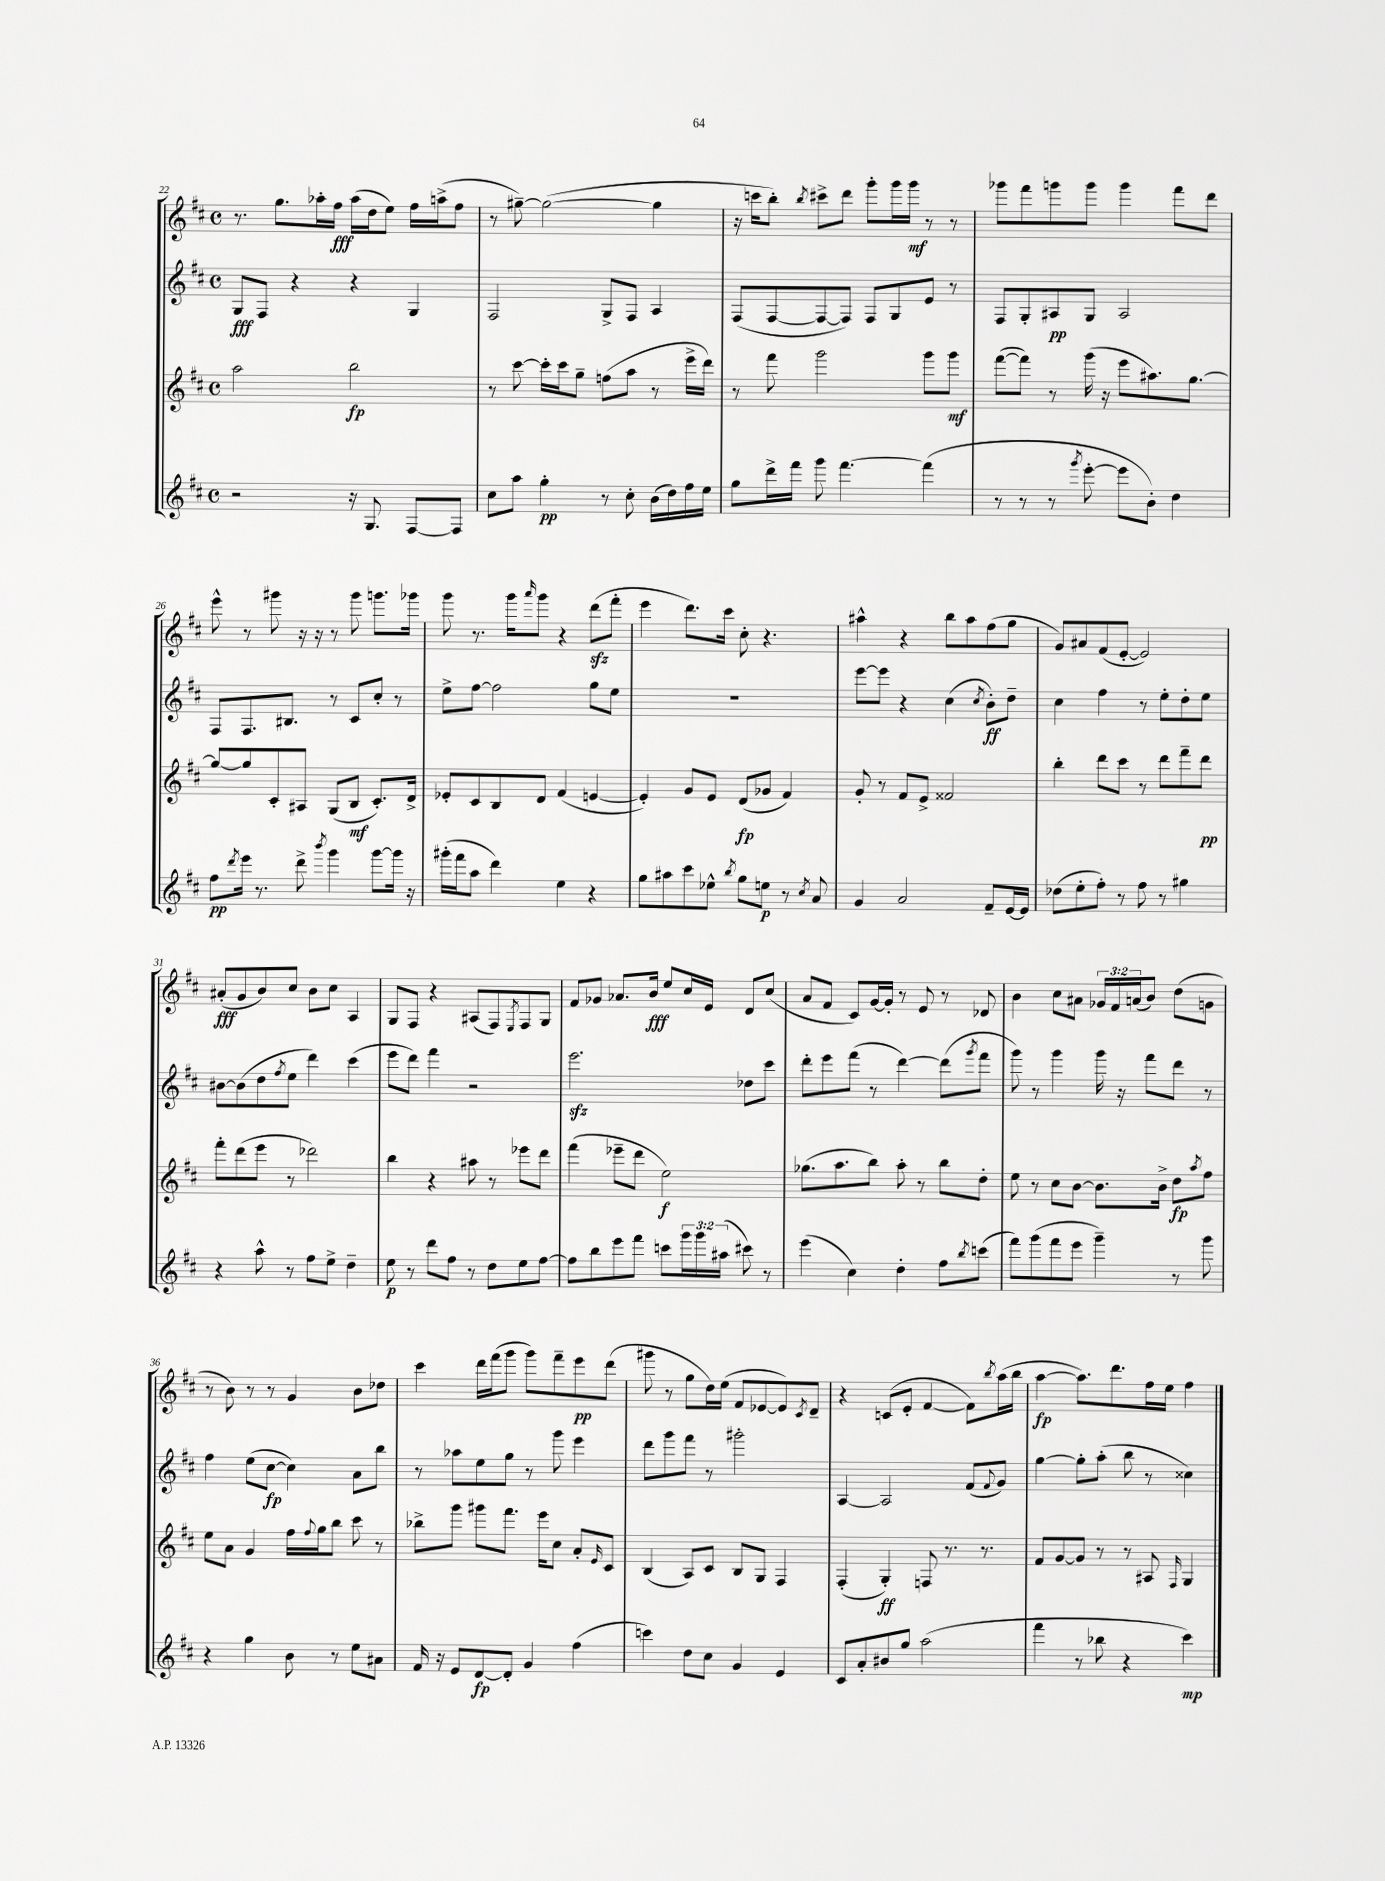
<<
\new StaffGroup <<
\new Staff = "s0" {
    \clef treble \key d \major \defaultTimeSignature \time 4/4 \override Staff.TupletNumber.text = #tuplet-number::calc-fraction-text
    r8. g''8. aes''16-. fis''16\fff aes''16( d''16 e''8) fis''16 a''16->( fis''8 |
    r8 gis''8~--) gis''2~( gis''4 |
    r16 c'''16 b''8-.) \acciaccatura { b''8 } cis'''8-> d'''8 g'''8-. g'''16 g'''16\mf r8 r8 |
    ges'''8 fis'''8 g'''8 g'''8 g'''4 fis'''8 d'''8 |
    e'''8-^ r8 gis'''8 r16 r16 r8 gis'''8 g'''8. ges'''16 |
    g'''8 r8. g'''16 \grace { a'''16 } g'''8 r4 d'''8\sfz( fis'''8-. |
    e'''4 d'''8.) cis'''16 cis''8-. r4. |
    ais''4-^ r4 b''8 ais''8 fis''8( g''8 |
    g'8) ais'8 fis'8( e'8~-. e'2) |
    ais'8-.\fff( g'8 b'8) cis''8 b'8 cis''8 a4 |
    g8 fis8 r4 ais8( fis8) \acciaccatura { e8 } fis8 g8 |
    fis'8 ges'8 aes'8. b'16\fff e''8 cis''16 e'16 d'8 cis''8( |
    a'8 fis'8 cis'8) g'16~ g'16-. r8 e'8 r8 des'8 |
    b'4 cis''8 ais'8 \tuplet 3/2 { ges'16 fis'16 a'16( } b'8) d''8( g'8 |
    r8 b'8) r8 r8 g'4 b'8 des''8 |
    cis'''4 d'''16 fis'''16( g'''8 g'''8) fis'''8-- e'''8\pp d'''8( |
    gis'''8 r8 g''8 d''16) e''16( fis'8 ees'8~ ees'8) \acciaccatura { cis'8 } d'8-- |
    r4 c'8( e'8-. fis'4~ fis'8) \acciaccatura { b''8 } a''16( b''16 |
    a''4~\fp a''8.) d'''8. fis''16 e''16 fis''4 \bar "|." |
}
\new Staff = "s1" {
    \clef treble \key d \major \defaultTimeSignature \time 4/4
    g8\fff fis8 r4 r4 g4 |
    fis2 g8-> fis8 a4 |
    fis8( fis8~ fis8~ fis8) fis8 g8 e'8 r8 |
    fis8 g8-. ais8\pp g8 ais2 |
    fis8 fis8. bis8. r8 cis'8 cis''8-. r8 |
    e''8-> fis''8~ fis''2 g''8 e''8 |
    R1 |
    e'''8~ e'''8 r4 cis''4( \acciaccatura { cis''8 } b'8-.\ff) d''8-- |
    cis''4 fis''4 r8 e''8-. d''8-. e''8 |
    bis'8~ bis'8( d''8 \acciaccatura { fis''8 } e''8 d'''4) cis'''4( |
    e'''8 d'''8) fis'''4 r2 |
    e'''2.\sfz des''8 cis'''8 |
    d'''8-. e'''8 fis'''8( r8 d'''4~) d'''8( \acciaccatura { g'''8 } fis'''8 |
    g'''8) r8 g'''4 g'''16 r16 fis'''8 d'''8 r8 |
    fis''4 e''8( cis''8~\fp cis''4) a'8 b''8 |
    r8 aes''8 e''8 g''8 r8 g'''8 e'''4 |
    d'''8 g'''8 fis'''8 r8 gis'''2-. |
    a4~ a2 fis'8( \appoggiatura { fis'8 } g'8) |
    g''4~ g''8-. a''8-.( b''8 r8 cisis''4) \bar "|." |
}
\new Staff = "s2" {
    \clef treble \key d \major \defaultTimeSignature \time 4/4
    a''2 b''2\fp |
    r8 cis'''8~ cis'''16-. cis'''16 g''8-- f''8( a''8 r8 e'''16-> d'''16) |
    r8 fis'''8 g'''2 g'''8 g'''8\mf |
    fis'''8~( fis'''8) r8 g'''16( r16 e'''8 ais''8.) g''8.~ |
    g''8~ g''8 cis'8-. ais8 g8( b8\mf cis'8.-.) d'16-> |
    ees'8-. cis'8 b8 d'8 fis'4( e'4~ |
    e'4-.) g'8 e'8 d'8\fp( ges'8 fis'4) |
    g'8-. r8 fis'8 e'8-> fisis'2 |
    b''4-. d'''8 cis'''8 r8 d'''8 fis'''8-- d'''8\pp |
    fis'''8-. d'''8( e'''8 r8 des'''2) |
    b''4 r4 ais''8 r8 ees'''8 d'''8 |
    fis'''4( ees'''8-- d'''8 e''2\f) |
    ges''8.( a''8. b''8) a''8-. r8 b''8 d''8-. |
    e''8 r8 cis''8 b'8~ b'8. b'16-> d''8\fp \acciaccatura { a''8 } fis''8 |
    e''8 a'8 g'4 fis''16 \appoggiatura { fis''8 } g''16 b''8 cis'''8 r8 |
    bes''8-> g'''8 gis'''8 fis'''8. e'''16 cis''8 a'8-. \grace { e'16 } cis'8 |
    b4( a8) cis'8 b8 g8 fis4 |
    fis4-.( g4-.\ff) f8 r8. r8. |
    fis'8 g'8~ g'8 r8 r8 ais8 \grace { fis16 } g4 \bar "|." |
}
\new Staff = "s3" {
    \clef treble \key d \major \defaultTimeSignature \time 4/4 \override Staff.TupletNumber.text = #tuplet-number::calc-fraction-text
    r2 r16 g8. fis8~ fis8 |
    cis''8 a''8 g''4-.\pp r8 cis''8-. b'16( d''16) fis''16 e''16 |
    g''8 d'''16-> fis'''16 g'''8 fis'''4.~ fis'''4( |
    r8 r8 r8 \acciaccatura { g'''8 } e'''8~-. e'''8 b'8-.) d''4 |
    fis''8\pp \acciaccatura { d'''8 } e'''16 r8. d'''8-> \acciaccatura { b'''8 } g'''4 g'''8~ g'''16 r16 |
    gis'''16-.( fis'''16 a''8 d'''4) e''4 r4 |
    g''8 ais''8 cis'''8 ees''8-^ \acciaccatura { b''8 } g''8 e''8\p r8 \acciaccatura { cis''8 } a'8 |
    g'4 a'2 fis'8-- e'16~ e'16 |
    des''8( e''8-. fis''8-.) r8 fis''8 r8 gis''4 |
    r4 a''8-^ r8 fis''8 e''8-> d''4-- |
    e''8\p r8 d'''8 fis''8 r8 d''8 e''8 fis''8~ |
    fis''8 b''8 e'''8 fis'''8 c'''8 \tuplet 3/2 { g'''16 g'''16 ais''16( } cis'''8) r8 |
    e'''4( cis''4) d''4-. fis''8 \acciaccatura { b''8 } c'''8( |
    fis'''8) g'''8( fis'''8 e'''8 g'''4--) r8 g'''8 |
    r4 g''4 b'8 r8 e''8 ais'8 |
    fis'16 r16 e'8 d'8~\fp d'8-. g'4 fis''4( |
    c'''4) d''8 cis''8 g'4 e'4 |
    cis'8 a'8-. bis'8 g''8 a''2( |
    fis'''4 r8 bes''8 r4 cis'''4\mp) \bar "|." |
}
>>
>>
\layout { \context { \Score currentBarNumber = #22 } }
